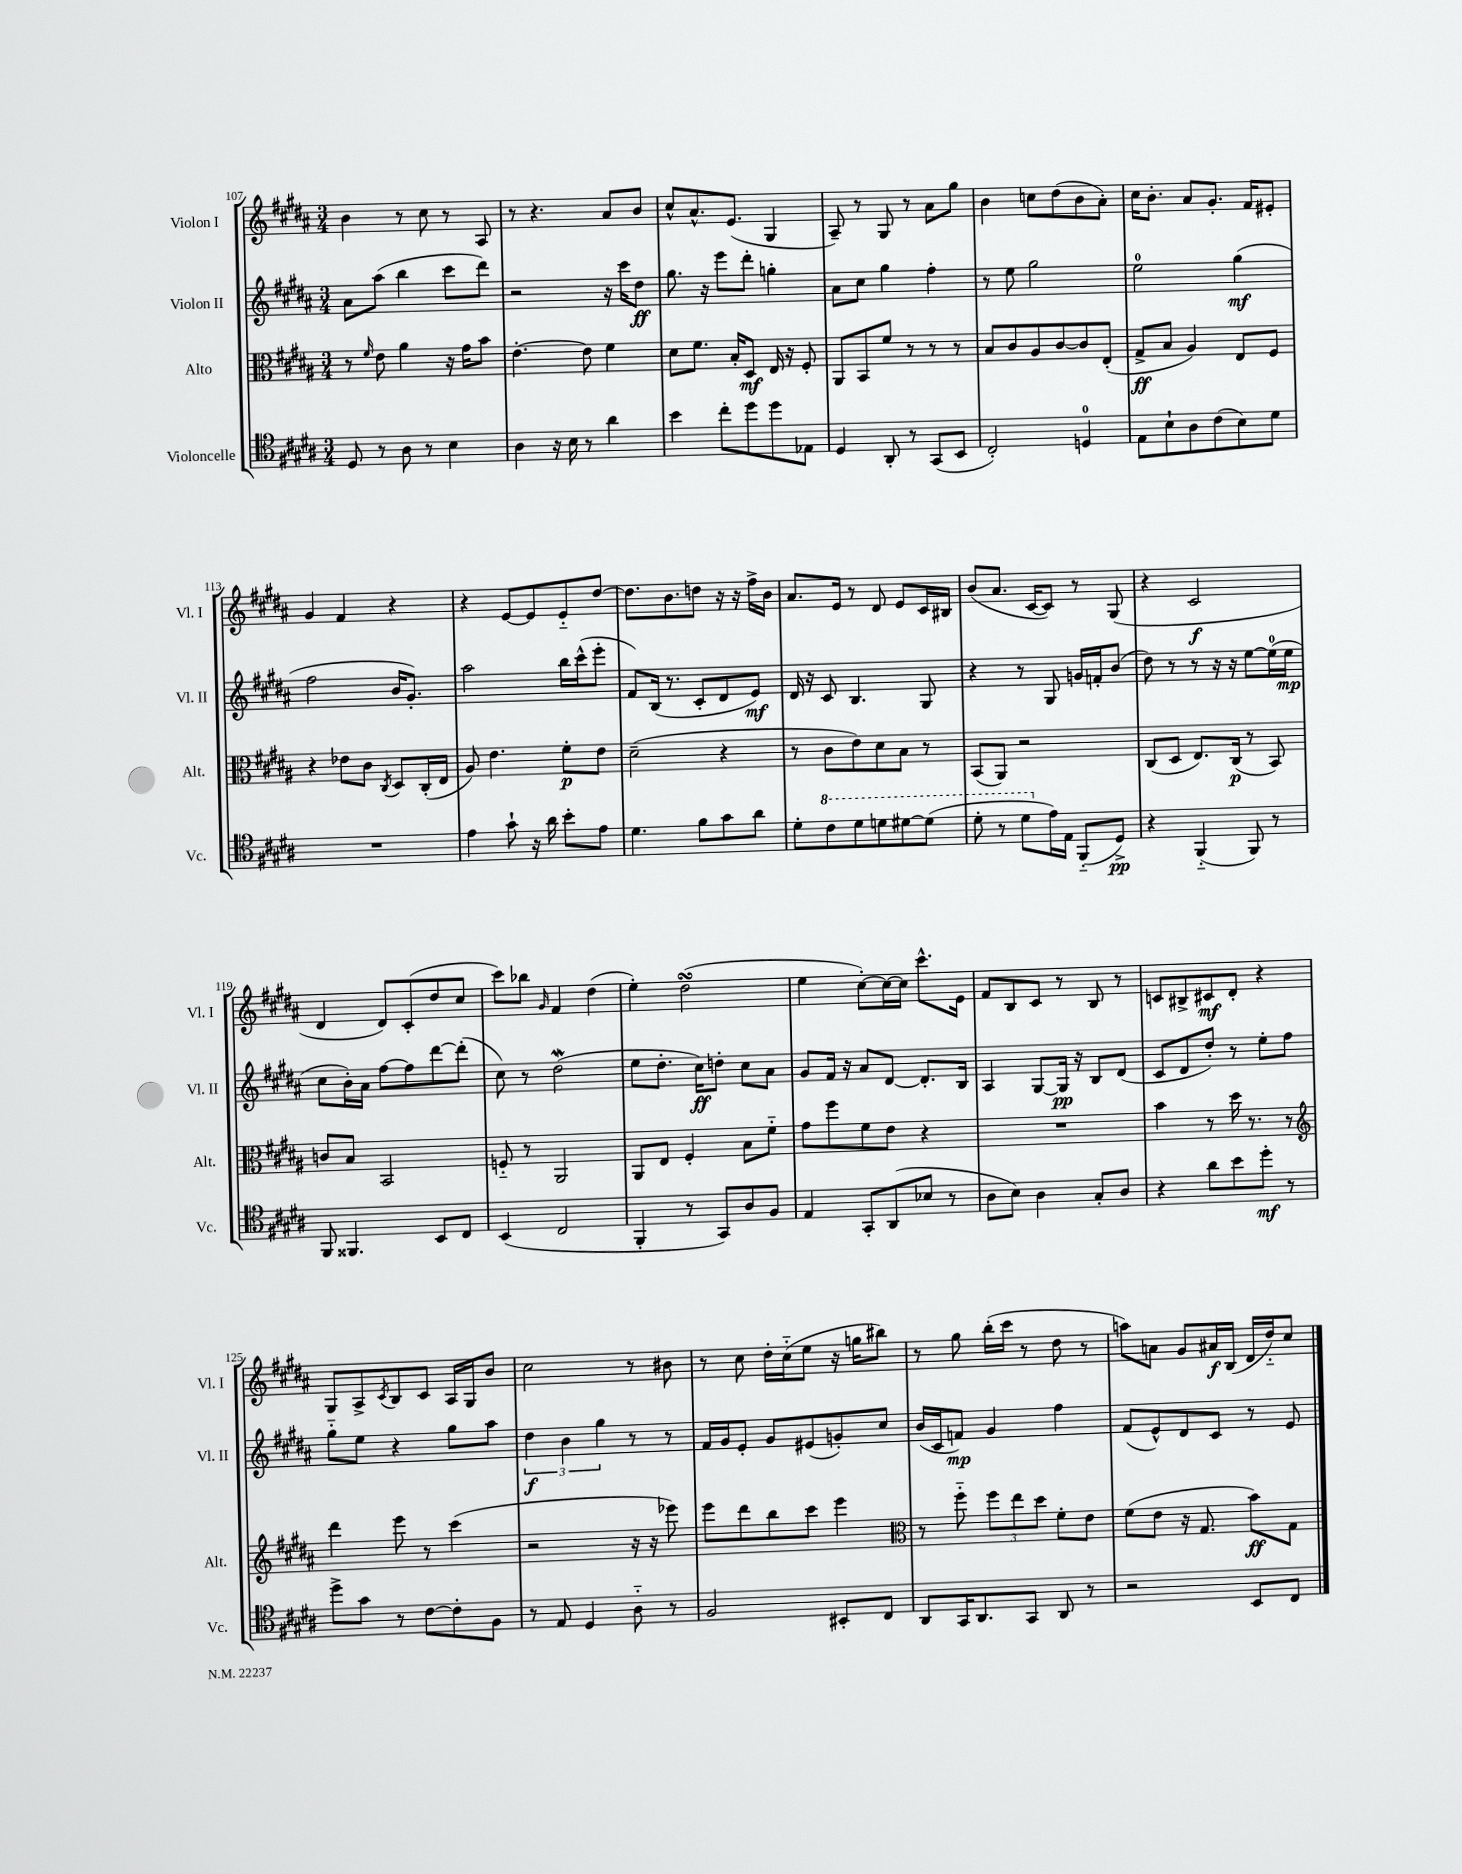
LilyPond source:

<<
\new StaffGroup <<
\new Staff = "s0" \with { instrumentName = "Violon I" shortInstrumentName = "Vl. I" } {
    \clef treble \key b \major \numericTimeSignature \time 3/4
    b'4 r8 cis''8 r8 ais8 |
    r8 r4. ais'8 b'8 |
    cis''8-^ ais'8.-^ e'8.( gis4 |
    ais8--) r8 gis8 r8 ais'8 gis''8 |
    b'4 c''8 dis''8( b'8 ais'8-.) |
    cis''16 b'8.-. ais'8 gis'8.-. fis'16 eis'8-. |
    gis'4 fis'4 r4 |
    r4 e'8~ e'8 e'8-_ dis''8~ |
    dis''8. b'8. d''8 r16 r16 fis''16-> b'16 |
    ais'8. e'16 r8 dis'8 e'8 cis'16 bis16 |
    b'8( ais'8. cis'16~ cis'8) r8 gis8( |
    r4 cis'2\f |
    dis'4 dis'8) cis'8-.( dis''8 cis''8 |
    cis'''8) bes''8 \grace { gis'16 } fis'4 dis''4( |
    e''4-.) dis''2\turn( |
    e''4 cis''8~-.) cis''16~ cis''16 cis'''8.-^ e'16 |
    fis'8 b8 cis'8 r8 b8 r8 |
    c'8 bis8-> cis'8\mf dis'8-. r4 |
    gis8 ais8-> \acciaccatura { cis'8 } b8 cis'8 ais16 gis16 b'8 |
    cis''2 r8 bis'8 |
    r8 cis''8 dis''16-. cis''16-_( e''8 r16 g''16 bis''8) |
    r8 gis''8 b''16-.( cis'''16 r8 dis''8 r8 |
    a''8) a'8 gis'8 ais'16\f b16( dis'16 dis''16-_) cis''8 \bar "|." |
}
\new Staff = "s1" \with { instrumentName = "Violon II" shortInstrumentName = "Vl. II" } {
    \clef treble \key b \major \numericTimeSignature \time 3/4
    ais'8 ais''8( b''4 cis'''8 dis'''8) |
    r2 r16 cis'''16 dis''8\ff |
    gis''8. r16 e'''8 dis'''8-. g''4-. |
    ais'8 cis''8 gis''4 fis''4-. |
    r8 e''8 gis''2 |
    e''2-0 gis''4\mf( |
    fis''2 b'16 gis'8.-.) |
    ais''2 b''16 cis'''16-^( e'''8-. |
    fis'8) b16( r8. cis'8-. dis'8 e'8\mf) |
    dis'16 r16 cis'8 b4. gis8 |
    r4 r8 gis8 g'16 f'16-. b'8( |
    dis''8) r8 r8 r16 r16 e''8~ e''16-0( e''16\mp |
    cis''8 b'16-.) ais'16 fis''8~ fis''8 dis'''8~ dis'''8-.( |
    cis''8) r8 dis''2\mordent( |
    e''8 dis''8.-. cis''16\ff) d''8-. cis''8 ais'8 |
    gis'8 fis'16 r16 ais'8 dis'8~ dis'8.-. b16 |
    ais4 gis8~ gis16\pp r16 b8 dis'8( |
    cis'8 dis'8 dis''8-.) r8 e''8-. fis''8 |
    gis''8-_ e''8 r4 gis''8 ais''8 |
    \tuplet 3/2 { dis''4\f b'4 gis''4 } r8 r8 |
    fis'16 gis'16 e'8-. gis'8 eis'8( g'8-.) cis''8 |
    b'16( cis'16 f'8\mp) gis'4 fis''4 |
    fis'8( e'8-^) dis'8 cis'8 r8 e'8 \bar "|." |
}
\new Staff = "s2" \with { instrumentName = "Alto" shortInstrumentName = "Alt." } {
    \clef alto \key b \major \numericTimeSignature \time 3/4
    r8 \grace { fis'16 } e'8 ais'4 r16 gis'16 b'8 |
    e'4.~-. e'8 fis'4 |
    dis'8 fis'8. b16-. dis8\mf e16 r16 fis8-. |
    ais,8 b,8 fis'8 r8 r8 r8 |
    b8 cis'8 ais8 cis'8~ cis'8 e8-.( |
    gis8->\ff b8 ais4) e8 fis8 |
    r4 ees'8 cis'8 \acciaccatura { cis8 } dis8 cis16-.( e16 |
    ais8) e'4. fis'8-.\p e'8 |
    dis'2--( r4 |
    r8 cis'8 e'8) dis'8 b8 r8 |
    b,8( ais,8) r2 |
    cis8( dis8 e8.) cis16\p( r8 b,8) |
    c'8 b8 b,2 |
    f8-_ r8 ais,2 |
    ais,8 e8 fis4-. b8 fis'8-_ |
    gis'8 fis''8 fis'8 e'8 r4 |
    R2. |
    b'4 r8 dis''16 r8. r8 |
    \clef treble dis'''4 e'''8 r8 cis'''4( |
    r2 r16 r16 ees'''8) |
    e'''8 dis'''8 b''8 cis'''8 e'''4 |
    \clef alto r8 fis''8-_ \tuplet 3/2 { fis''8 e''8 dis''8 } fis'8-. e'8 |
    fis'8( e'8 r16 gis8. b'8\ff) gis8 \bar "|." |
}
\new Staff = "s3" \with { instrumentName = "Violoncelle" shortInstrumentName = "Vc." } {
    \clef tenor \key b \major \numericTimeSignature \time 3/4
    dis8 r8 ais8 r8 b4 |
    ais4 r16 b16 r8 ais'4 |
    b'4 cis''8-. dis''8 dis''8 ees8 |
    dis4 ais,8-. r8 gis,8( b,8 |
    cis2-.) d4-0 |
    e8 b8-! ais8 cis'8( b8) dis'8 |
    R2. |
    e'4 gis'8-! r16 ais'16 b'8-. e'8 |
    dis'4. fis'8 gis'8 ais'8 |
    dis'8-. \ottava #1 cis''8 dis''8 d''8 dis''8~ dis''8( |
    dis''8-. r8 dis''8 \ottava #0 e'16) e16 fis,8-_( dis8->\pp) |
    r4 fis,4-_( fis,8) r8 |
    fis,8 fisis,4. b,8 cis8 |
    b,4( cis2 |
    fis,4-. r8 gis,8) ais8 fis8 |
    e4 gis,8-. ais,8( bes8 r8 |
    ais8 b8) ais4 gis8-. ais8 |
    r4 ais'8 b'8 dis''8-.\mf r8 |
    dis''8-> gis'8 r8 cis'8~ cis'8-. fis8 |
    r8 e8 dis4 ais8-_ r8 |
    fis2 bis,8-. cis8 |
    ais,8 gis,16 ais,8. gis,8 ais,8 r8 |
    r2 b,8 cis8 \bar "|." |
}
>>
>>
\layout { \context { \Score currentBarNumber = #107 } }
